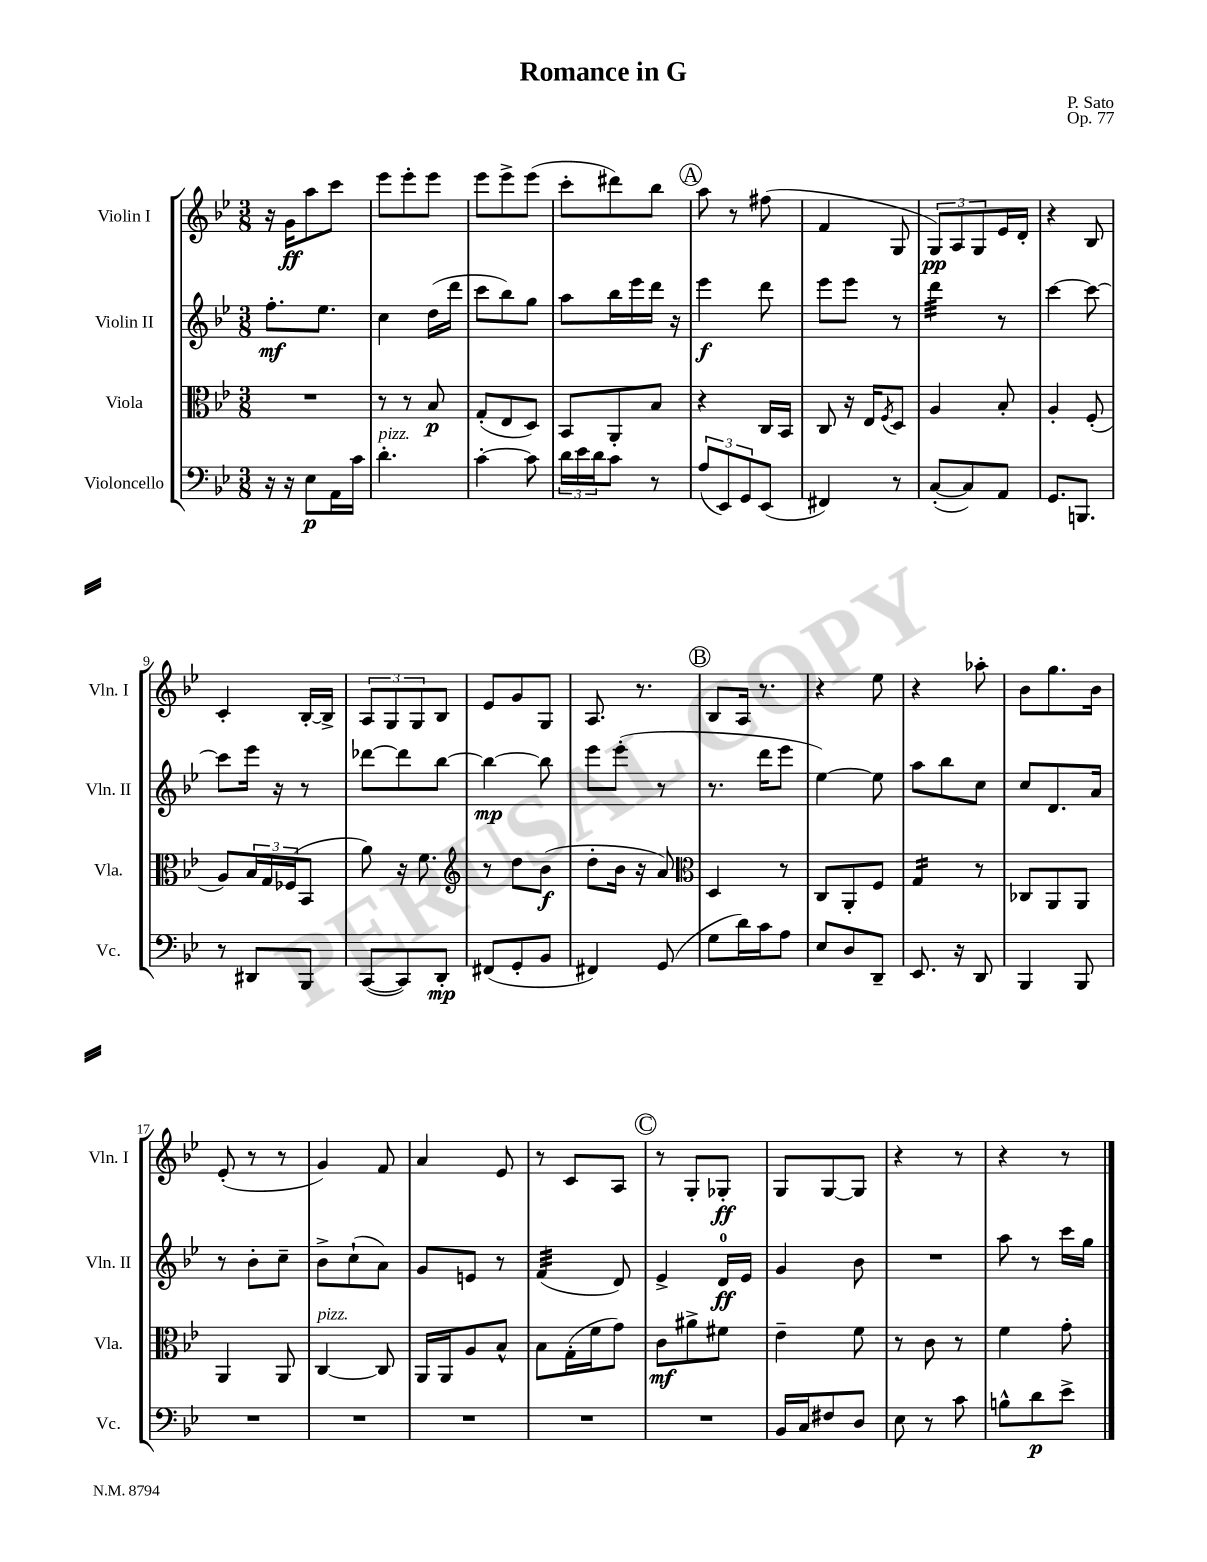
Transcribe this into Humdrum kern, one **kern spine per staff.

**kern	**kern	**kern	**kern
*staff4	*staff3	*staff2	*staff1
*clefF4	*clefC3	*clefG2	*clefG2
*k[b-e-]	*k[b-e-]	*k[b-e-]	*k[b-e-]
*M3/8	*M3/8	*M3/8	*M3/8
16r	4.r	8.ff'	16r
16r	.	.	16g
8E-	.	.	8aa
.	.	8.ee-	.
16AA	.	.	8ccc
16c	.	.	.
=	=	=	=
4.d'	8r	4cc	8eee-
.	8r	.	8eee-'
.	8B-	(16dd	8eee-
.	.	16ddd	.
=	=	=	=
[4c'	(8G'	8ccc	8eee-
.	8E-	8bb-)	8eee-^
8c]	8D)	8gg	(8eee-
=	=	=	=
24d	8BB-	8aa	8ccc'
24e-	.	.	.
24d	.	.	.
8c	8AA'	16bb-	8ddd#)
.	.	16eee-	.
8r	8B-	16ddd	8bb-
.	.	16r	.
=	=	=	=
(12A	4r	4eee-	8aa
12EE-)	.	.	.
.	.	.	8r
12GG	.	.	.
(8EE-	16C	8ddd	(8ff#
.	16BB-	.	.
=	=	=	=
4FF#)	8C	8eee-	4f
.	16r	8eee-	.
.	16E-	.	.
.	8qF	.	.
8r	8D	8r	8G
=	=	=	=
([8C'	4A	4ddd	12G)
.	.	.	12A
8C])	.	.	.
.	.	.	12G
8AA	8B-'	8r	16e-
.	.	.	16d'
=	=	=	=
8.GG	4A'	[4ccc	4r
8.BBB	.	.	.
.	(8F'	8ccc_	8B-
=	=	=	=
8r	8A)	8ccc]	4c'
8DD#	24B-	16eee-	.
.	24G	.	.
.	.	16r	.
.	(24F-	.	.
8BBB-	8BB-	8r	[16B-'
.	.	.	16B-^]
=	=	=	=
([8CC	8a)	[8ddd-	12A
.	.	.	12G
8CC])	16r	8ddd-]	.
.	.	.	12G
.	8.f	.	.
8DD'	.	[8bb-	8B-
=	=	=	=
*	*clefG2	*	*
(8FF#	8r	4bb-_	8e-
8GG'	8dd	.	8g
8BB-	(8b-	8bb-]	8G
=	=	=	=
4FF#)	8dd'	8eee-	8.A
.	16b-	(8eee-'	.
.	16r	.	8.r
(8GG	8a)	8r	.
=	=	=	=
*	*clefC3	*	*
8G	4D	8.r	8B-
16d)	.	.	16A
16c	.	16ddd	8.r
8A	8r	8eee-	.
=	=	=	=
8E-	8C	[4ee-)	4r
8D	8AA'	.	.
8DD~	8F	8ee-]	8ee-
=	=	=	=
8.EE-	4G	8aa	4r
.	.	8bb-	.
16r	.	.	.
8DD	8r	8cc	8aa-'
=	=	=	=
4BBB-	8C-	8cc	8b-
.	8AA	8.d	8.gg
8BBB-	8AA	.	.
.	.	16a	16b-
=	=	=	=
4.r	4AA	8r	(8e-'
.	.	8b-'	8r
.	8AA	8cc~	8r
=	=	=	=
4.r	[4C	8b-^	4g)
.	.	(8cc`	.
.	8C]	8a)	8f
=	=	=	=
4.r	16AA	8g	4a
.	16AA	.	.
.	8A	8e	.
.	8B-^^	8r	8e-
=	=	=	=
4.r	8B-	(4f	8r
.	(16G'	.	8c
.	16f	.	.
.	8g)	8d)	8A
=	=	=	=
4.r	8c	4e-^	8r
.	8a#^	.	8G'
.	8f#	16d	8G-'
.	.	16e-	.
=	=	=	=
16BB-	4e-~	4g	8G
16C	.	.	.
8F#	.	.	[8G
8D	8f	8b-	8G]
=	=	=	=
8E-	8r	4.r	4r
8r	8c	.	.
8c	8r	.	8r
=	=	=	=
8B^^	4f	8aa	4r
8d	.	8r	.
8e-^	8g'	16ccc	8r
.	.	16gg	.
==	==	==	==
*-	*-	*-	*-
